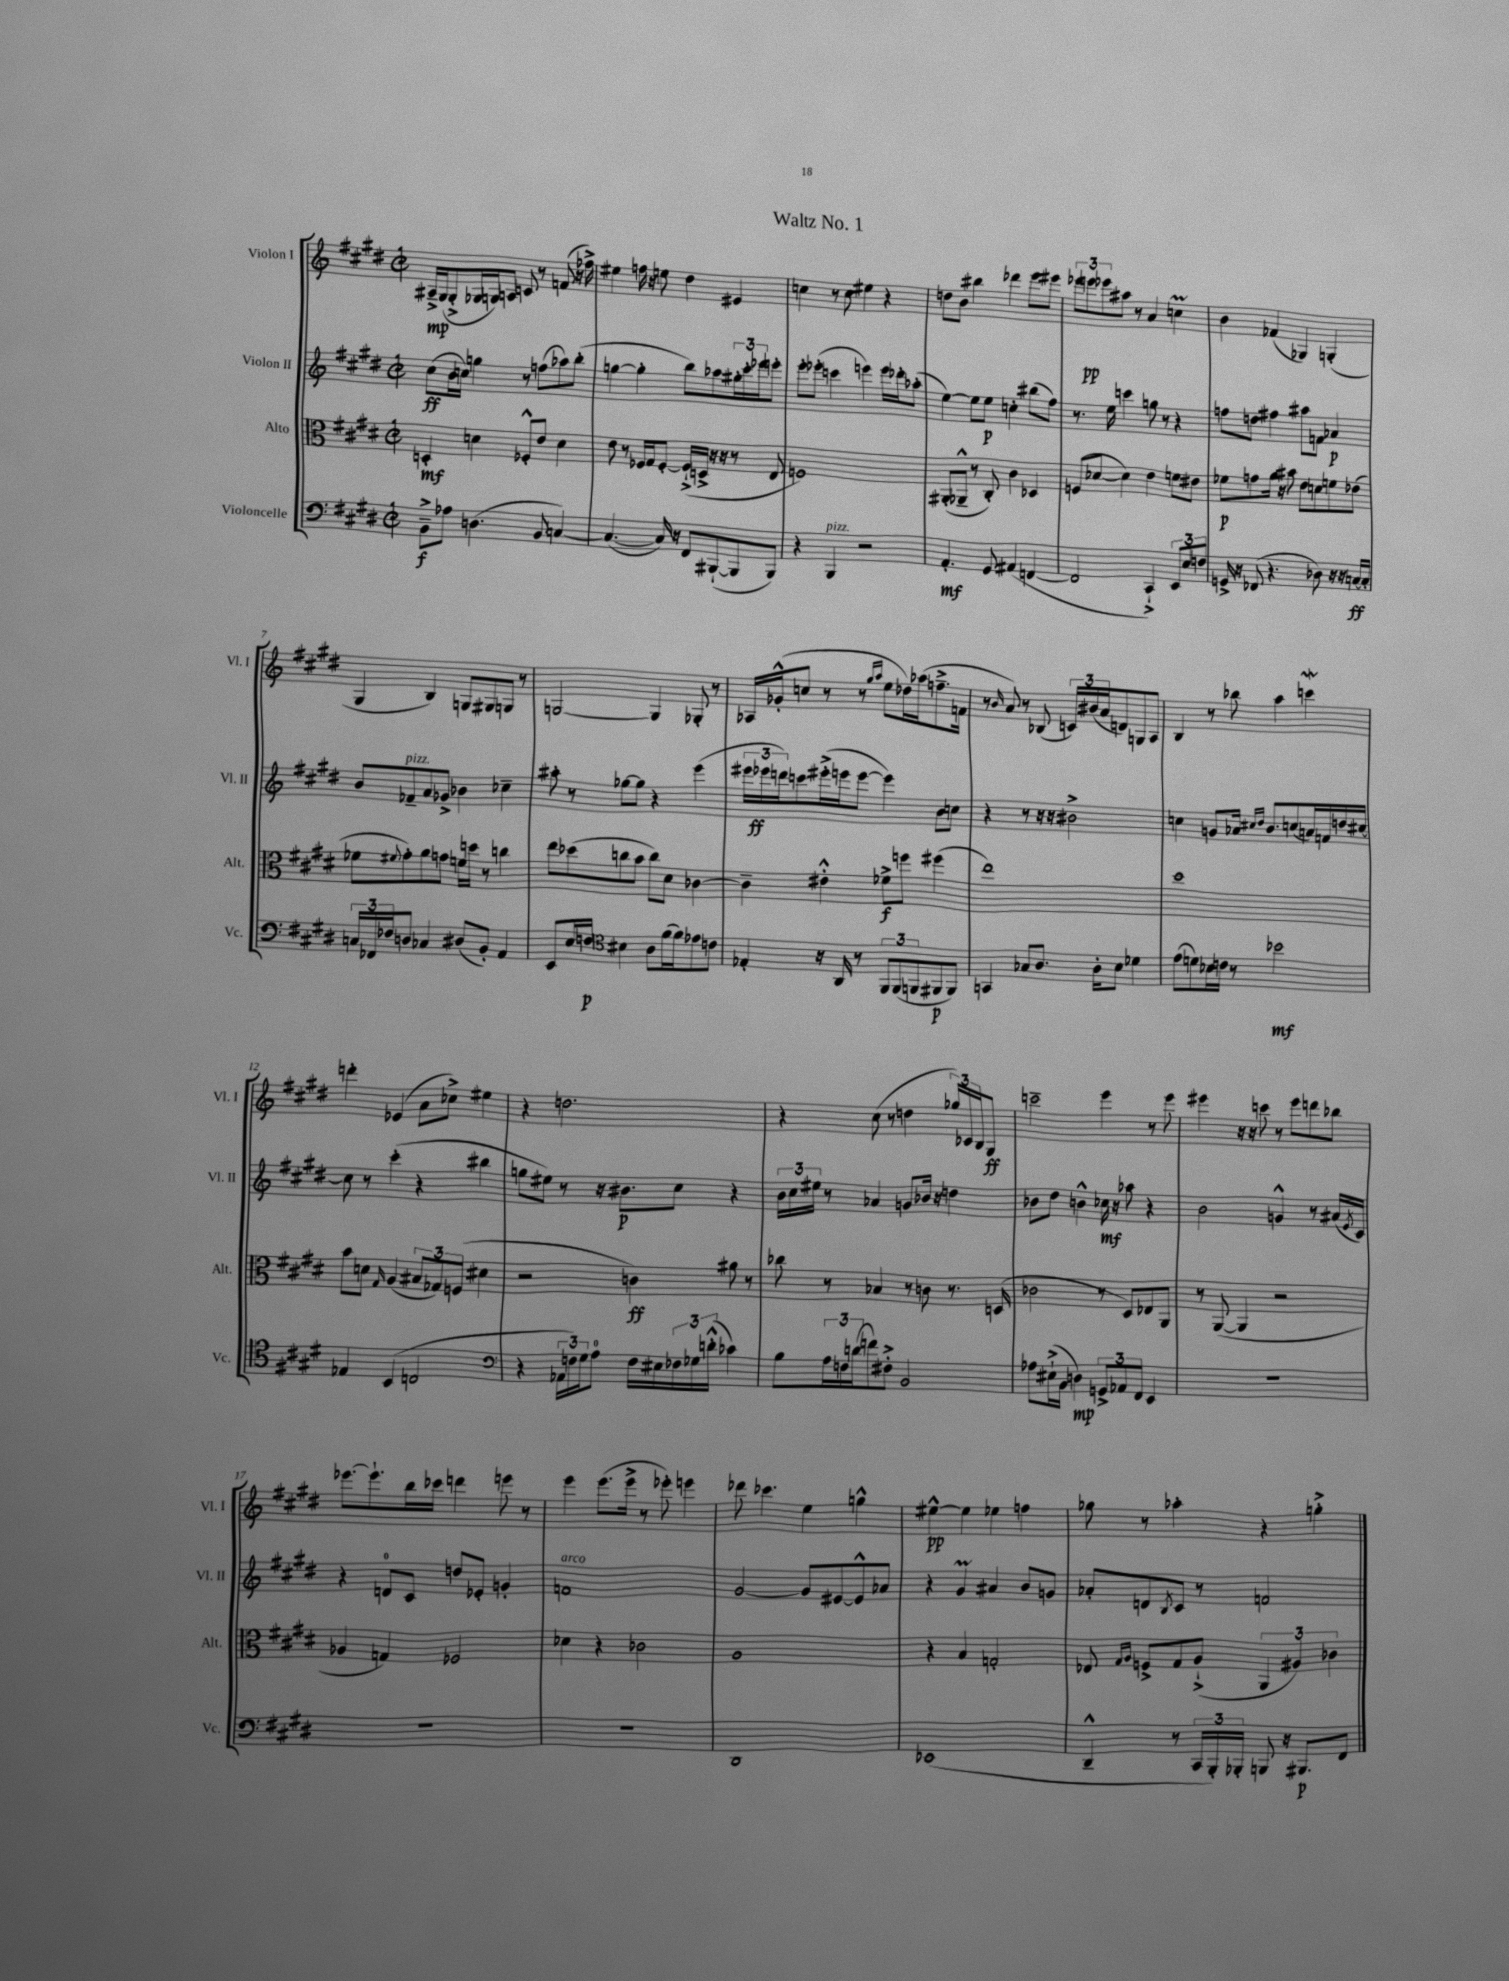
\header { title = "Waltz No. 1" }
<<
\new StaffGroup <<
\new Staff = "s0" \with { instrumentName = "Violon I" shortInstrumentName = "Vl. I" } {
    \clef treble \key e \major \defaultTimeSignature \time 2/2
    ais16--->\mp gis16( gis8-.-> ges16 g16) a8 c'8 r8 f'8( r16 fes''16->) |
    eis''4 f''16 r16 e''8 dis''4 eis'4 |
    c''4 r8 c''8 eis''4 r4 |
    d''8 b'8 bis''4 des'''4 e'''8 eis'''8 |
    \tuplet 3/2 { ees'''8 e'''8\pp ees'''8 } ais''8 r8 a'4 c''4\prall |
    b'4 fes'4( ges4) g4-.( |
    gis4 b4) g8 gis8 g8 r8 |
    g2~ g4 ges8-. r8 |
    aes16 ges'16-.-^( c''8 r8 r8 \grace { gis''16 a''16 } e''8 des''16) aes''16( f''8.---> f'16 |
    r8 \grace { b'16 } a'8) r8 bes8( \tuplet 3/2 { c'16) bis'16( a'16 } d'8) g8 a8 |
    b4 r8 bes''8 a''4 c'''4\mordent |
    d'''4-. ees'4( a'8 ces''8->) eis''4 |
    r4 d''2. |
    r4 cis''8( r8 d''4 \tuplet 3/2 { ges''16) ces'16 b16 } gis8\ff |
    c'''2-- e'''4 r8 e'''8 |
    eis'''4 r16 r16 c'''8 r8 eis'''8 d'''8 bes''8 |
    ees'''8.~ ees'''8.-! b''16 ces'''16 d'''4 e'''8 r8 |
    e'''4 e'''8.( e'''16-> r8 ees'''8-.) e'''4 |
    des'''8 ces'''4. e''4 g''4-^ |
    eis''4~-^\pp eis''4 ees''4 f''4 |
    ges''8 r8 aes''4-. r4 g''4-.-> \bar "|." |
}
\new Staff = "s1" \with { instrumentName = "Violon II" shortInstrumentName = "Vl. II" } {
    \clef treble \key e \major \defaultTimeSignature \time 2/2
    cis''8\ff( b'16 c''16) g''4 r8 f''8( aes''8) b''8-.( |
    g''4~ g''4-. b''8) aes''8 \tuplet 3/2 { gis''16-. cis'''16-. ees'''16 } e'''8-. |
    e'''8-. ees'''8-.( c'''4 e'''4) e'''16 des'''16-. aes''8-.( |
    e''4~) e''8 e''8\p c''4-. bis''8( fis''8) |
    r8. e''16 c'''4 g''8 r8 r4 |
    f''8 d''8 fis''4 ais''8 f'8 aes'4\p |
    b'8 fes'8--^\markup { \italic "pizz." } a'8 ges'8-> bes'4 ces''4-- |
    ais''8-. r8 ges''8~ ges''8 r4 e'''4( |
    \tuplet 3/2 { eis'''16 ees'''16\ff d'''16) } c'''8 eis'''16-.->( e'''16 e'''8~ e'''4) b'8 c''8 |
    r4 r8 r16 r16 bis'2-> |
    c''4 g'8 aes'16 \grace { cis''16 dis''16 } b'8. c''8( a'16) f'16 d''16 cis''16~ |
    cis''8 r8 cis'''4-.( r4 bis''4 |
    g''8 eis''8) r8 r16 bis'8.\p cis''8 r4 |
    \tuplet 3/2 { b'16 cis''16 eis''16 } r8 aes'4 g'8 bes'16 r16 d''4 |
    bes'8 dis''8 b'4-^ ces''16\mf r16 aes''8 r4 |
    b'2 g'4-^ r8 ais'16( \acciaccatura { e'8 } cis'16) |
    r4 d'8-0 cis'8 d''8 ees'8-. g'4-. |
    f'1^\markup { \italic "arco" } |
    gis'2~ gis'8 eis'8~ eis'8-^ aes'8 |
    r4 gis'4\prall ais'4 b'8 g'8 |
    aes'8-. d'8 \acciaccatura { b8 } cis'8 r8 f'2 \bar "|." |
}
\new Staff = "s2" \with { instrumentName = "Alto" shortInstrumentName = "Alt." } {
    \clef alto \key e \major \defaultTimeSignature \time 2/2
    d4-.\mf d'4 fes8-.-^ e'8 d'4 |
    e'8 r8 fes16 gis16 fes8~-. fes16-!->( d16-> r16 r16 r8 e8 |
    f1) |
    ais,8-.( aes,8---^ r8 cis8-.) cis'4 des4 |
    f8( des'8~ des'4) e'4 f'8 eis'8 |
    fes'8\p g'8 a'16 r16 bis'8 e'8 d'8 f'8 ees'8( |
    fes'8 \appoggiatura { fis'8 } gis'8-.) a'8 g'8 f'16 d''16 r8 c''4 |
    e''8 des''8( c''8 b'8 c''8) dis'8 ces'4~ |
    ces'4-- eis'4-.-^ fes'8->\f f''8 fis''4( |
    e''1) |
    dis''1 |
    b'8 d'8 \grace { gis16 } a4( \tuplet 3/2 { bis8 ges8) f8( } dis'4 |
    r2 c'4\ff) ais'8 r8 |
    ces''8 r8 bes4 r8 c'8 r8. d16( |
    ces'2 r8 dis8) ees8 a,8 |
    r8 a,8~( a,4 r2 |
    aes4 g4) fes2 |
    des'4 r4 ces'2 |
    a1 |
    r4 b4 g2-. |
    ees8 \grace { gis16 a16 } f8-> gis8 a8-!->( \tuplet 3/2 { a,4 ais4) ces'4 } \bar "|." |
}
\new Staff = "s3" \with { instrumentName = "Violoncelle" shortInstrumentName = "Vc." } {
    \clef bass \key e \major \defaultTimeSignature \time 2/2
    b,8--->\f aes8 d4.( b,8 c4~) |
    c4.~( c16) r16 fis,8 bis,,8~-!( bis,,8 bis,,8) |
    r4 b,,4^\markup { \italic "pizz." } r2 |
    a,4.-.\mf gis,8 ais,4( f,4~ |
    f,2 cis,4-!->) \tuplet 3/2 { e,8 e8 f8 } |
    g,16-> r16 fes,8( r4. des8) r16 r16 c16~\ff c16-. |
    \tuplet 3/2 { c16 fes,16 fes16 } d8 ces4 dis8( b,8-.) a,4 |
    e,8 e16 f16\p \clef tenor bis4 a8 fis'16( fis'16) ees'8 c'8 |
    ees4-. r16 a,16 r8 \tuplet 3/2 { fis,8 fis,8( f,8 } fis,8\p fis,8) |
    g,4 ges8 a8. a16-. b8 des'4 |
    e'8( d'8) bes16 c'16 r8 bes'2\mf |
    ees4 b,4( c2 |
    \clef bass r4 \tuplet 3/2 { aes,16 f16) gis16 } a8-0 f16 eis16 \tuplet 3/2 { fes16 ges16 d'16-.-^( } ces'4) |
    b8 \tuplet 3/2 { a16 f16 d'16( } f'8) fis8-.-> b,2 |
    aes8 eis16-!->( b,16 d4\mp) \tuplet 3/2 { g,8-> aes,8 fis,8 } e,4 |
    R1 |
    R1 |
    R1 |
    dis,1 |
    ees,1( |
    dis,4---^ r8 \tuplet 3/2 { cis,16 b,,16-.) bes,,16-. } b,,8 r16 bis,,8.\p fis,8 \bar "|." |
}
>>
>>
